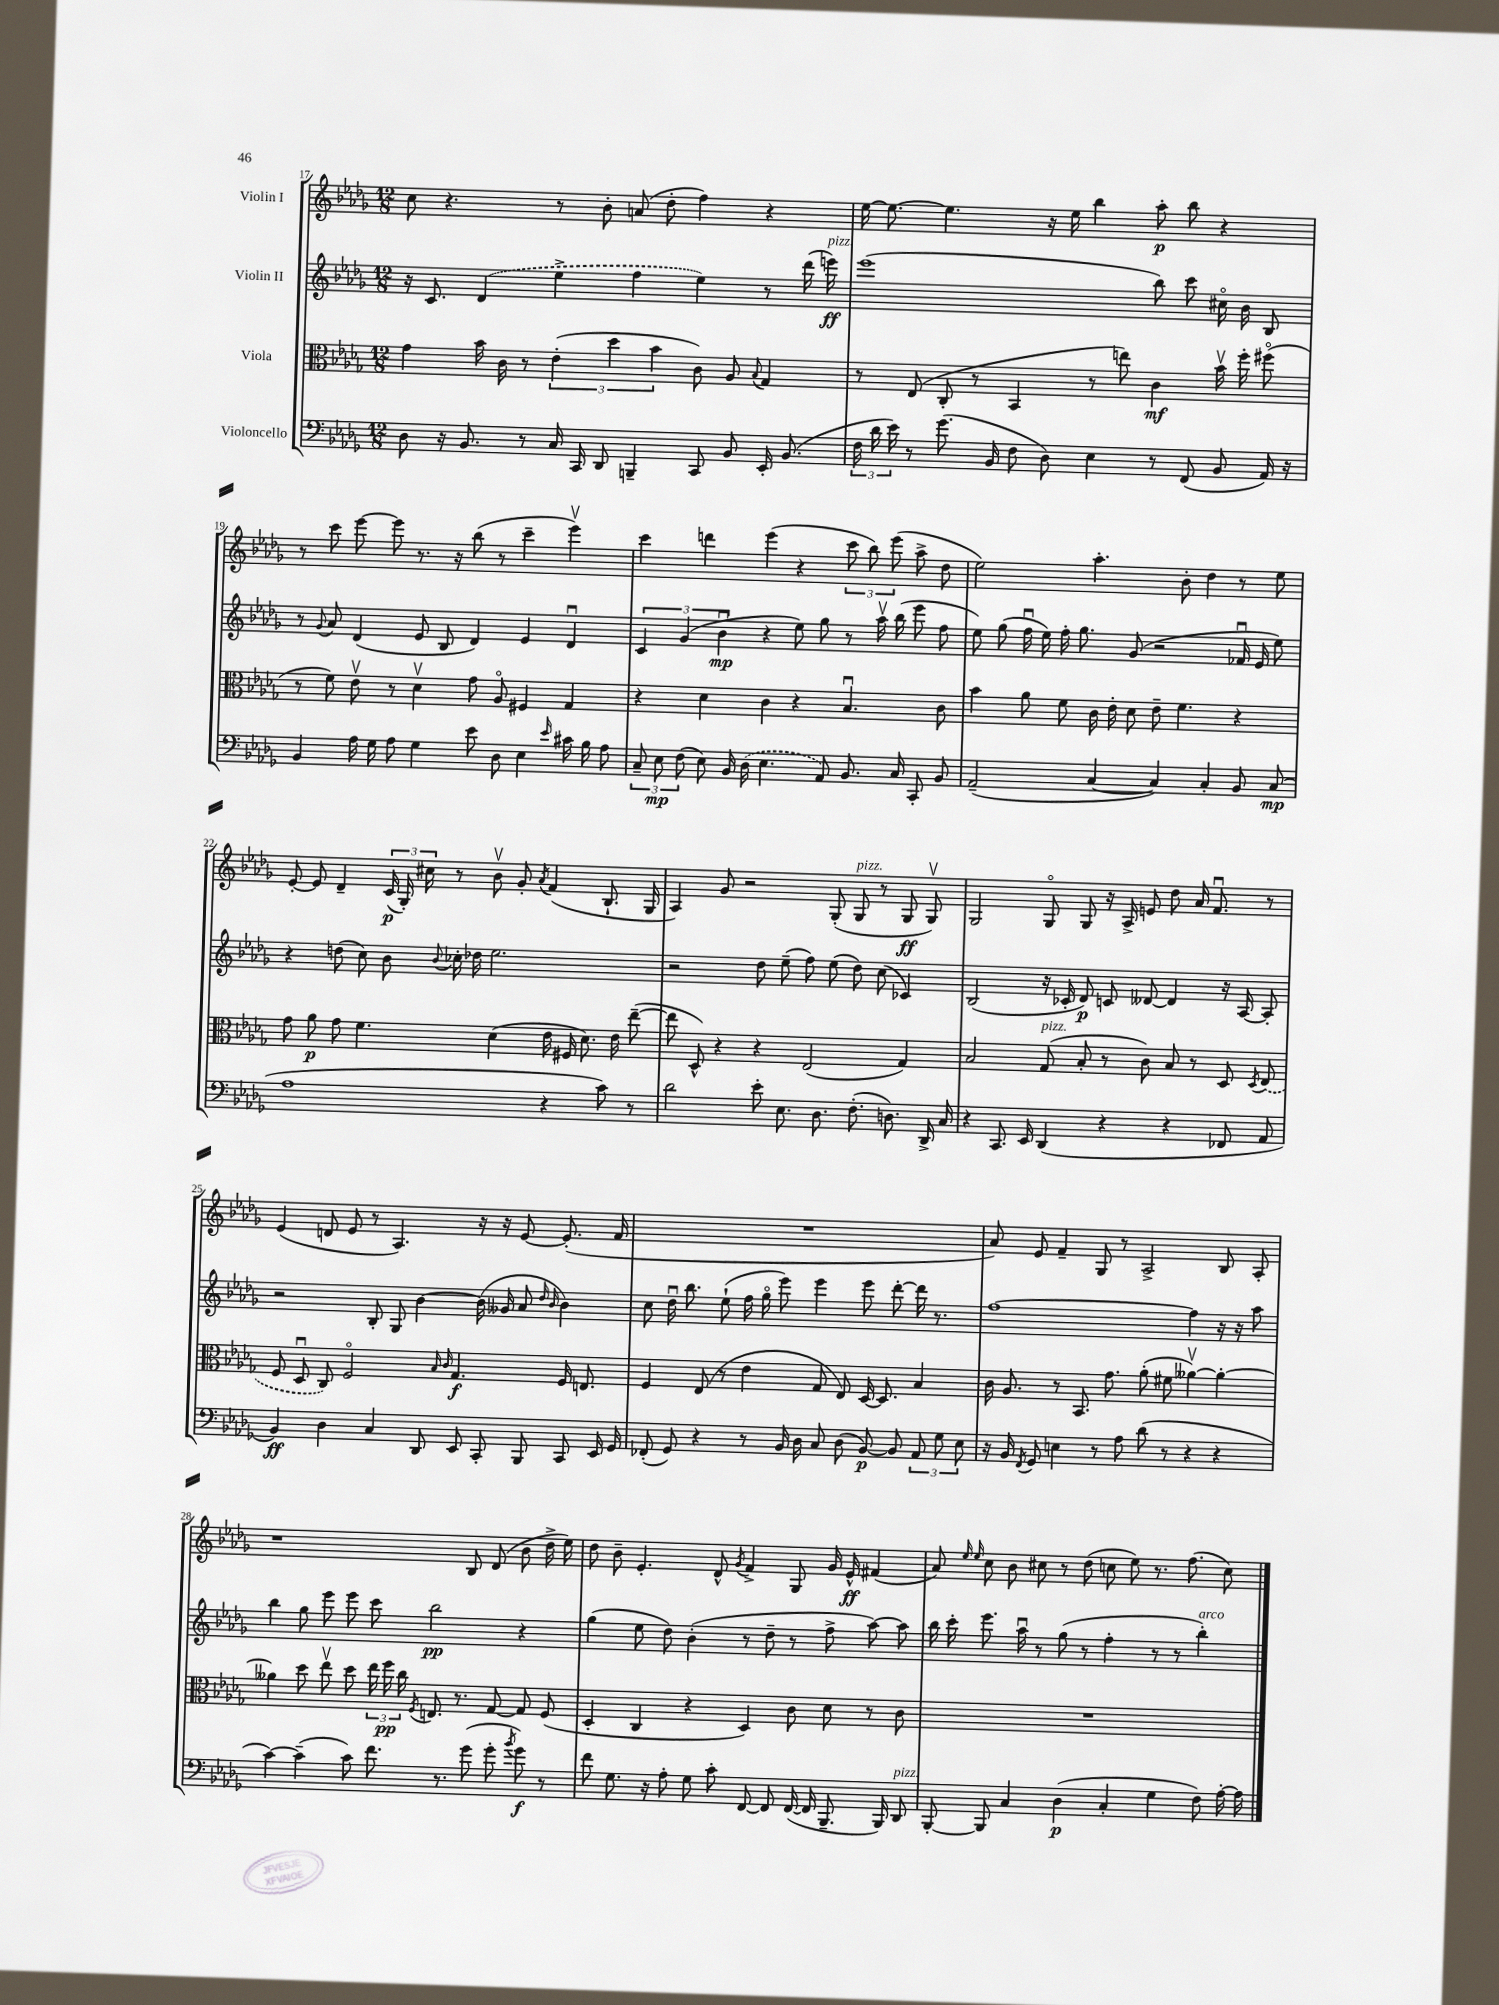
<<
\new StaffGroup <<
\new Staff = "s0" \with { instrumentName = "Violin I" } {
    \clef treble \key des \major \numericTimeSignature \time 12/8
    \autoBeamOff c''8 r4. r8 bes'8-. a'8( des''8-. f''4) r4 |
    ees''16~ ees''8.~ ees''4. r16 ees''16 bes''4 aes''8-.\p bes''8 r4 |
    r8 c'''8 ees'''8~ ees'''8 r8. r16 bes''8( r8 c'''4-- ees'''4\upbow) |
    c'''4 d'''4 ees'''4( r4 \tuplet 3/2 { c'''8 bes''8) ees'''8( } aes''8-> des''8 |
    ees''2) aes''4.-. bes'8-. des''4 r8 ees''8 |
    ees'8~-. ees'8 des'4-- \tuplet 3/2 { c'16\p( ges16-.) cis''16 } r8 bes'8\upbow ges'8-. \acciaccatura { aes'8 } f'4( bes8.-! ges16 |
    aes4) ges'8 r2 ges8-.( ges8^\markup { \italic "pizz." } r8 ges8\ff ges8\upbow) |
    ges2 ges8\flageolet ges8 r16 aes16-> e'8 des''8 aes'16 f'8.\downbow r8 |
    ees'4( d'8 ees'8 r8 aes4.) r16 r16 ees'8~ ees'8.-.( f'16 |
    R1. |
    aes'8) ees'8 f'4-- ges8 r8 aes2-> bes8 aes8-. |
    r1 bes8 des'8( bes'8 des''16-> ees''16) |
    des''8 bes'8-- ees'4.-. des'8-^ \acciaccatura { ges'8 } f'4-> ges8 ges'16 ees'16-^\ff fis'4( |
    aes'8) \grace { ees''16 ees''16 } c''8 bes'8 cis''8 r8 des''8( c''8 ees''8) r8. f''8.( c''8) \bar "|." |
}
\new Staff = "s1" \with { instrumentName = "Violin II" } {
    \clef treble \key des \major \numericTimeSignature \time 12/8
    \autoBeamOff r16 c'8. \once \slurDashed des'4( ees''4-> f''4 ees''4) r8 des'''16( e'''16\ff^\markup { \italic "pizz." }) |
    ees'''1( bes''8) c'''8 cis''16\flageolet bes'16 bes8 |
    r8 \appoggiatura { ges'8 } aes'8 des'4( ees'8 bes8 des'4) ees'4 des'4\downbow |
    \tuplet 3/2 { c'4 ges'4( bes'4\downbow\mp } r4 ees''8) ges''8 r8 aes''16\upbow bes''16( ees'''8 f''8 |
    ees''8) ges''8( f''16\downbow ees''16) f''16-. ges''8. ges'8( r2 fes'16\downbow ees'16 ees''8) |
    r4 d''8( c''8) bes'8 \appoggiatura { bes'8 } ces''16-. des''16 ees''2. |
    r2 des''8 ees''8--( f''8) ees''8( des''8) c''8( ces'4) |
    bes2( r16 ces'16-. des'8\p) c'8 deses'8~ deses'4 r16 aes16~ aes8-. |
    r2 bes8-. ges8 bes'4~ bes'16( geses'16 aes'8 \grace { des''16 bes'16 } bes'4) |
    c''8 des''16\downbow bes''8. ees''8-!( f''16 ges''16\flageolet ees'''8) ees'''4 ees'''8 des'''8~-. des'''16 r8. |
    f''1~ f''4 r16 r16 aes''8 |
    bes''4 ges''8 ees'''8 ees'''8 c'''8 bes''2\pp r4 |
    ges''4( ees''8 des''8) bes'4-.( r8 des''8-- r8 f''8-> aes''8~) aes''8 |
    bes''16 c'''16-. ees'''8. aes''16\downbow r8 ges''8( r8 f''4-. r8 r8 bes''4-.^\markup { \italic "arco" }) \bar "|." |
}
\new Staff = "s2" \with { instrumentName = "Viola" } {
    \clef alto \key des \major \numericTimeSignature \time 12/8
    \autoBeamOff ges'4 bes'16 c'16 r8 \tuplet 3/2 { ees'4-.( des''4 bes'4 } c'8) aes8 \appoggiatura { bes8 } ges4 |
    r8 ees8( c8-. r8 bes,4 r8 e''8) c'4\mf bes'16\upbow f''16-. fis''8\flageolet( |
    r8 f'8) ees'8\upbow r8 des'4\upbow ges'8 aes8\flageolet fis4 ges4 |
    r4 des'4 c'4 r4 bes4.\downbow c'8 |
    bes'4 aes'8 f'8 c'16 ees'16-. des'8 ees'8-- f'4. r4 |
    ges'8 aes'8\p ges'8 f'4. des'4( ees'16 fis16 des'8.) ees'16 ees''8~--( |
    ees''8 des8-^) r4 r4 ees2( ges4) |
    bes2 ges8^\markup { \italic "pizz." }( bes8-. r8 c'8) bes8 r8 des8 \acciaccatura { des8 } \once \slurDashed ees8( |
    f8 des8\downbow c8) f2\flageolet \grace { bes16 c'16 } ges4.\f f16 e8. |
    f4 ees8( r8 ees'4 ges8 ees8) des16~ des8. bes4 |
    c'16 aes8. r8 bes,8. ges'8. aes'8-.( fis'8 aeses'4~\upbow) aeses'4~-. |
    aeses'4 des''8 ees''8\upbow des''8 \tuplet 3/2 { ees''16 f''16\pp c''16 } \acciaccatura { f8 } e8. r8. ges8~ ges8 f8( |
    des4-. c4 r4 des4) c'8 des'8 r8 c'8 |
    R1. \bar "|." |
}
\new Staff = "s3" \with { instrumentName = "Violoncello" } {
    \clef bass \key des \major \numericTimeSignature \time 12/8
    \autoBeamOff des8 r16 bes,8. r8 c16 c,16 des,8 b,,4-- c,8 bes,8 ees,16-. bes,8.( |
    \tuplet 3/2 { f16 des'16 ees'16) } r8 ges'8.( bes,16 f8 des8) ees4 r8 f,8( bes,8 aes,16) r16 |
    bes,4 aes16 ges16 aes8 ges4 ees'8 des8 ees4 \grace { ees'16 } cis'16 bes16 aes8 |
    \tuplet 3/2 { c8-- ees8\mp f8( } ees8) bes,16 \once \slurDashed des16( ees4. aes,8) bes,8. c16 c,8-. bes,8 |
    aes,2--( c4~ c4) c4-. bes,8 c8\mp( |
    aes1 r4 c'8) r8 |
    des'2 ees'8-. ees8. des8. f8.-.( d8.) des,16-> c16 |
    r4 c,8. ees,16 des,4( r4 r4 fes,8 aes,8 |
    bes,4\ff) des4 c4 des,8 ees,8 c,8-. bes,,8 c,8 ees,16 ges,16 |
    fes,8-.( ges,8) r4 r8 bes,16 des16 c8 des8( bes,8~\p) bes,8 \tuplet 3/2 { aes,8 ges8 ees8 } |
    r16 bes,16 \acciaccatura { f,8 } ges,8 e4 r8 aes8 des'8( r8 r4 r4 |
    c'4~) c'4--( c'8) f'8. r8. ges'8( ges'8-. \acciaccatura { bes'8 } ges'8\f) r8 |
    f'8 ges8. r16 aes8-. ges8 c'8-. f,8~ f,8 f,16~( f,16 bes,,8.-- bes,,16) des,8^\markup { \italic "pizz." } |
    bes,,8~-. bes,,8 c4 des4\p( c4-. ges4 f8) aes16~-. aes16 \bar "|." |
}
>>
>>
\layout { \context { \Score currentBarNumber = #17 } }
